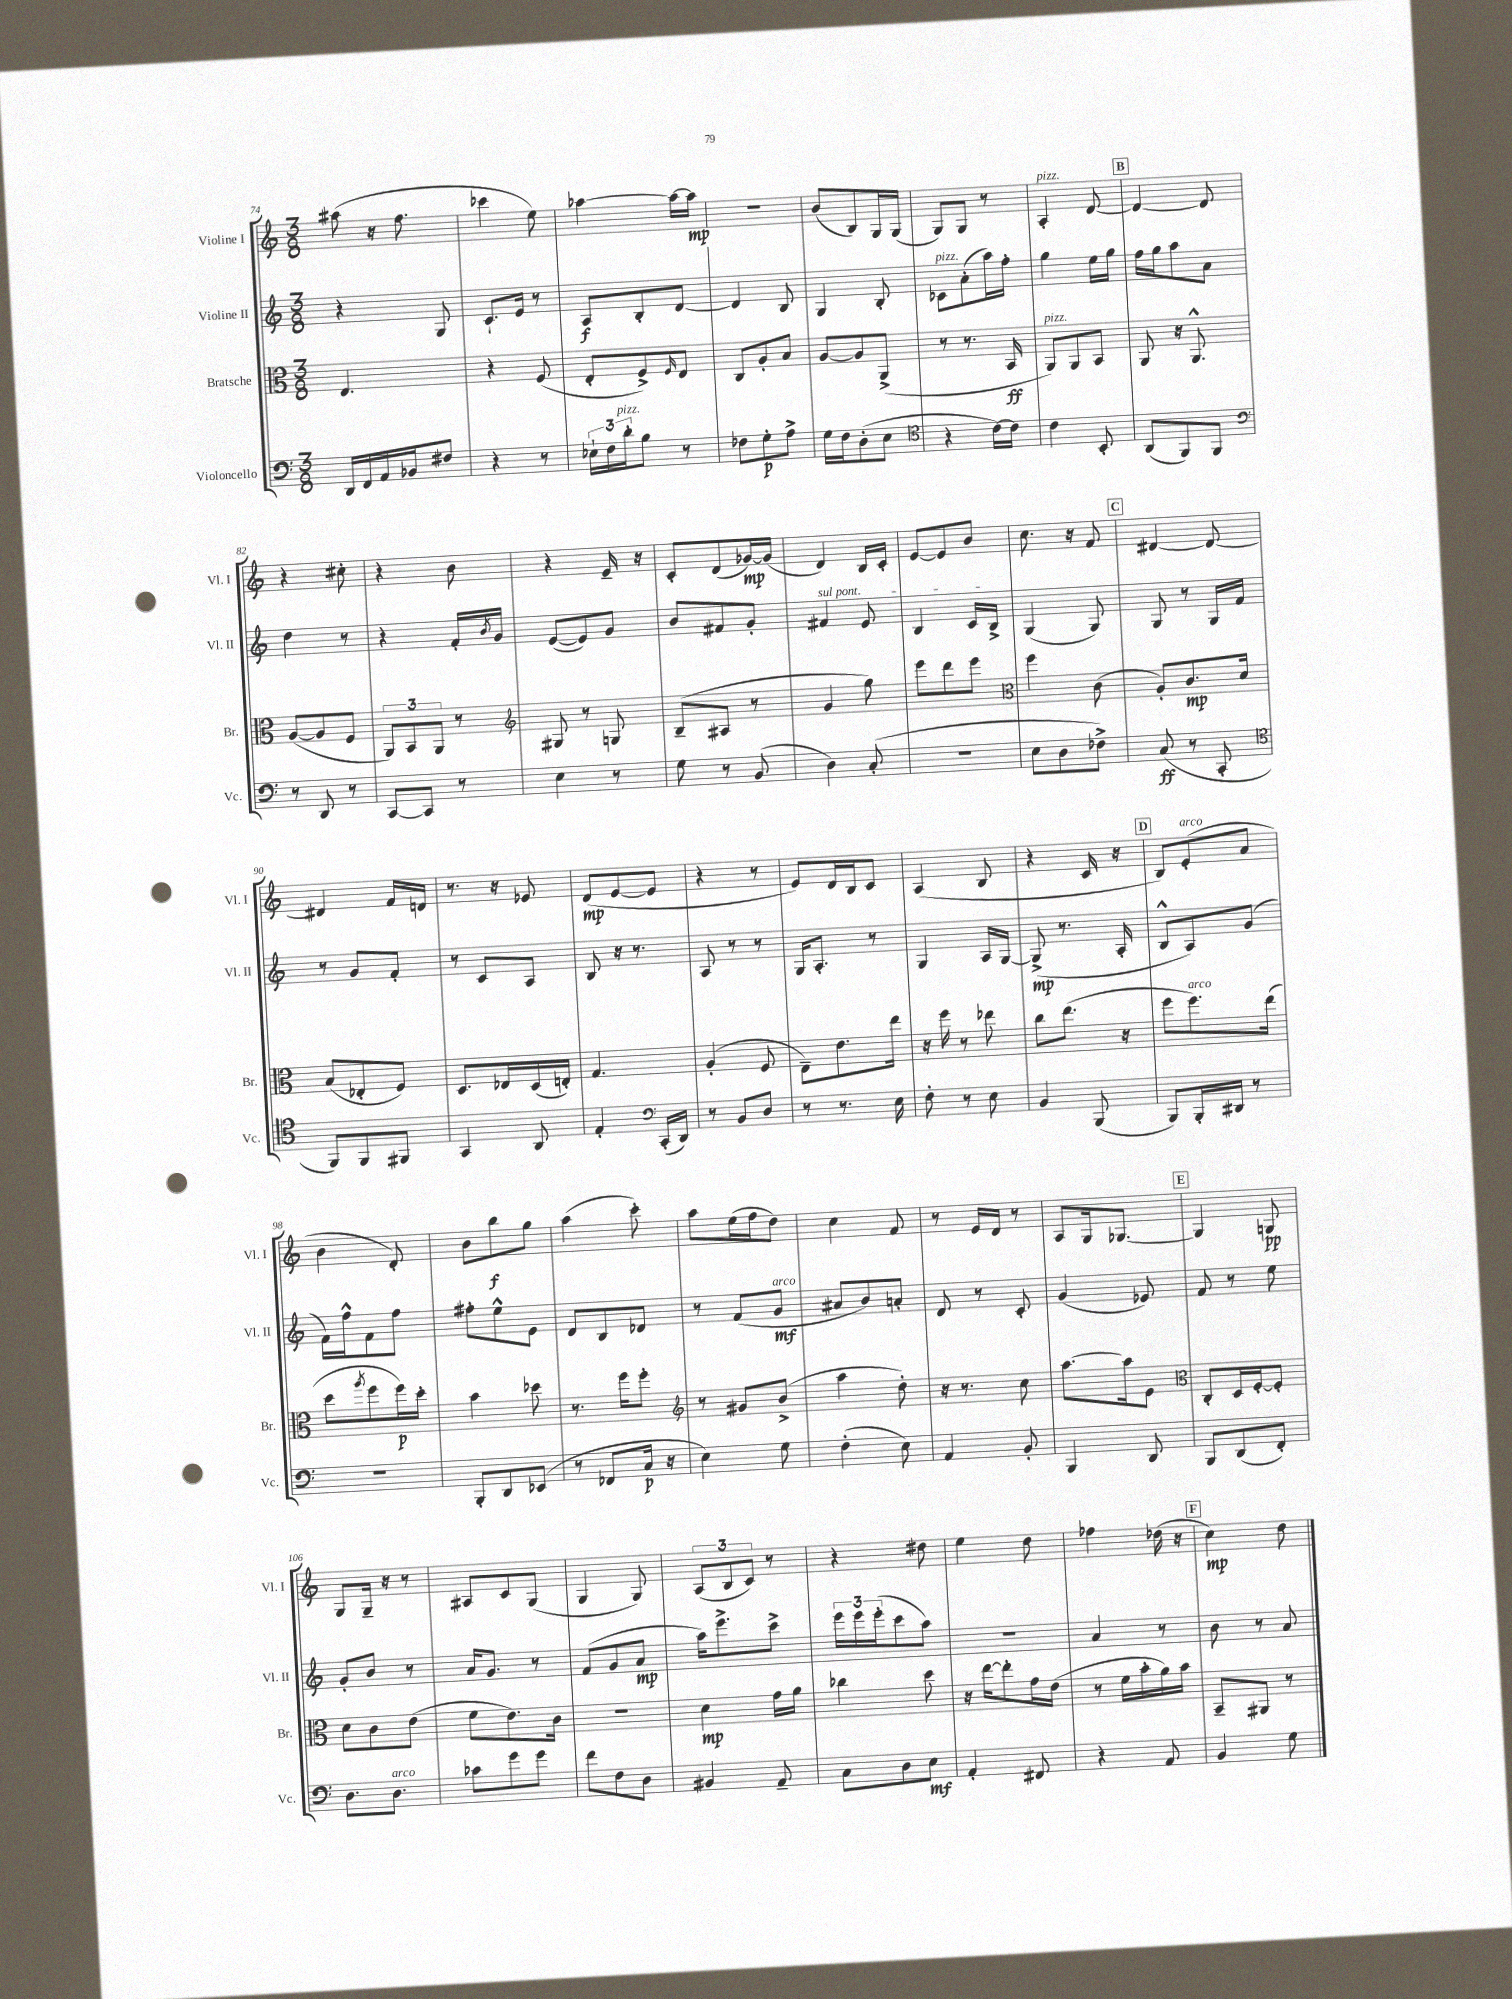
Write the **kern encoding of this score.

**kern	**dynam	**kern	**dynam	**kern	**dynam	**kern	**dynam
*part4	*part4	*part3	*part3	*part2	*part2	*part1	*part1
*staff4	*staff4	*staff3	*staff3	*staff2	*staff2	*staff1	*staff1
*I"Violoncello	*	*I"Bratsche	*	*I"Violine II	*	*I"Violine I	*
*I'Vc.	*	*I'Br.	*	*I'Vl. II	*	*I'Vl. I	*
*clefF4	*	*clefC3	*	*clefG2	*	*clefG2	*
*k[]	*	*k[]	*	*k[]	*	*k[]	*
*M3/8	*	*M3/8	*	*M3/8	*	*M3/8	*
=74	=74	=74	=74	=74	=74	=74	=74
16DD/LL	.	4.E/	.	4r	.	(8aa#X\	.
16FF/	.	.	.	.	.	.	.
16AA/	.	.	.	.	.	16r	.
16BB-X/J	.	.	.	.	.	8.ff\	.
8F#X/J	.	.	.	8G/	.	.	.
=75	=75	=75	=75	=75	=75	=75	=75
4r	.	4r	.	8.c`/L	.	4ccc-X\	.
.	.	.	.	16e/Jk	.	.	.
8r	.	(8F/	.	8r	.	8ee\)	.
=76	=76	=76	=76	=76	=76	=76	=76
24E-X`\LL	.	8E'/L	.	8A/L	f	[4aa-X\	.
24F\	.	.	.	.	.	.	.
!LO:TX:a:i:t=pizz.	!	!	!	!	!	!	!
24d'\J	.	.	.	.	.	.	.
8B\J	.	8F^/)	.	8B'/	.	.	.
.	.	16qqF/	.	.	.	.	.
8r	.	8E/J	.	[8d/J	.	16aa-\LL_	.
.	.	.	.	.	.	16aa-\JJ]	mp
=77	=77	=77	=77	=77	=77	=77	=77
8F-X\L	.	8C/L	.	4d/]	.	4.r	.
8G'\	p	8A'/	.	.	.	.	.
8A^\J	.	8B/J	.	8B/	.	.	.
=78	=78	=78	=78	=78	=78	=78	=78
16G\LL	.	[8A/L	.	4G/	.	(8b/L	.
16F\J	.	.	.	.	.	.	.
(8D'\	.	8A/]	.	.	.	8B/)	.
8E\J	.	(8AA^/J	.	8B'/	.	16G/L	.
.	.	.	.	.	.	(16G/JJ	.
=79	=79	=79	=79	=79	=79	=79	=79
*clefC4	*	*	*	*	*	*	*
!	!	!	!	!LO:TX:a:i:t=pizz.	!	!	!
4r	.	8r	.	8c-X\L	.	8G/L)	.
.	.	8.r	.	(8a'\	.	8G/J	.
[16c\LL)	.	.	.	16aa\L)	.	8r	.
16c\JJ]	.	16BB/	ff	16ff'\JJ	.	.	.
=80	=80	=80	=80	=80	=80	=80	=80
!	!	!	!	!	!	!LO:TX:a:i:t=pizz.	!
!	!	!LO:TX:a:i:t=pizz.	!	!	!	!	!
4c\	.	8AA/L)	.	4gg\	.	4A'/	.
.	.	8AA/	.	.	.	.	.
8BB'/	.	8BB/J	.	16ee\LL	.	[8d/	.
.	.	.	.	16gg\JJ	.	.	.
!!LO:REH:place=s1:t=B
=81	=81	=81	=81	=81	=81	=81	=81
(8AA/L	.	8AA/	.	16ff\LL	.	4d/_	.
.	.	.	.	16gg\J	.	.	.
8FF/)	.	16r	.	8aa\	.	.	.
.	.	8.AA^^/	.	.	.	.	.
8FF/J	.	.	.	8a\J	.	8d/]	.
!!LO:LB:g=z
=82	=82	=82	=82	=82	=82	=82	=82
*clefF4	*	*	*	*	*	*	*
8r	.	([8A/L	.	4dd\	.	4r	.
8DD/	.	8A/]	.	.	.	.	.
8r	.	8F/J	.	8r	.	8cc#X'\	.
=83	=83	=83	=83	=83	=83	=83	=83
[8CC/L	.	12AA/L)	.	4r	.	4r	.
.	.	12BB/	.	.	.	.	.
8CC/J]	.	.	.	.	.	.	.
.	.	12AA/J	.	.	.	.	.
8r	.	8r	.	16f'/LL	.	8b\	.
.	.	.	.	8qb/	.	.	.
.	.	.	.	16g/JJ	.	.	.
=84	=84	=84	=84	=84	=84	=84	=84
*	*	*clefG2	*	*	*	*	*
4E\	.	8G#X/	.	([8e/L	.	4r	.
.	.	8r	.	8e/])	.	.	.
8r	.	8Gn/	.	8g/J	.	16e~/	.
.	.	.	.	.	.	16r	.
=85	=85	=85	=85	=85	=85	=85	=85
8G\	.	(8B~/L	.	8b/L	.	8c'/L	.
8r	.	8A#X/J	.	8f#X/	.	(8d/	.
(8BB/	.	8r	.	8g'/J	.	[16g-X/L)	mp
.	.	.	.	.	.	(16g-/JJ]	.
=86	=86	=86	=86	=86	=86	=86	=86
!	!	!	!	!LO:TX:a:i:t=sul pont.	!	!	!
4D\)	.	4g/	.	4f#X/	.	4d/)	.
(8C'/	.	8gg\)	.	8e/	.	16B/LL	.
.	.	.	.	.	.	16c'/JJ	.
=87	=87	=87	=87	=87	=87	=87	=87
4.r	.	8eee\L	.	4B/	.	[8e/L	.
.	.	8ddd\	.	.	.	8e/]	.
.	.	8eee\J	.	16c/LL	.	8b/J	.
.	.	.	.	16B^/JJ	.	.	.
=88	=88	=88	=88	=88	=88	=88	=88
*	*	*clefC3	*	*	*	*	*
8E\L	.	4ff\	.	(4G/	.	8.cc\	.
8D\	.	.	.	.	.	.	.
.	.	.	.	.	.	16r	.
8F-X^\J)	.	(8c\	.	8G/)	.	8f/	.
!!LO:REH:place=s1:t=C
=89	=89	=89	=89	=89	=89	=89	=89
(8C/	ff	8A'/L)	.	8G/	.	[4d#X/	.
8r	.	8.c/	mp	8r	.	.	.
8CC'/	.	.	.	16G/LL	.	8d#/_	.
.	.	16d/Jk	.	16f/JJ	.	.	.
!!LO:LB:g=z
=90	=90	=90	=90	=90	=90	=90	=90
*clefC4	*	*	*	*	*	*	*
8FF/L)	.	(8B/L	.	8r	.	4d#X/]	.
8FF/	.	8E-X'/	.	8g/L	.	.	.
8FF#X/J	.	8F/J)	.	8f'/J	.	16f/LL	.
.	.	.	.	.	.	16dn/JJ	.
=91	=91	=91	=91	=91	=91	=91	=91
4GG/	.	8.D/L	.	8r	.	8.r	.
.	.	.	.	8c/L	.	.	.
.	.	16E-X/L	.	.	.	16r	.
8AA/	.	(16D/	.	8A/J	.	8e-X/	.
.	.	16En'/JJ)	.	.	.	.	.
=92	=92	=92	=92	=92	=92	=92	=92
4E'/	.	4.G/	.	8B/	.	(8d/L	mp
.	.	.	.	16r	.	[8e/	.
.	.	.	.	8.r	.	.	.
*clefF4	*	*	*	*	*	*	*
(16CC'/LL	.	.	.	.	.	8e/J]	.
16DD/JJ)	.	.	.	.	.	.	.
=93	=93	=93	=93	=93	=93	=93	=93
8r	.	(4A'/	.	8A/	.	4r	.
8BB/L	.	.	.	8r	.	.	.
8D/J	.	8F/	.	8r	.	8r	.
=94	=94	=94	=94	=94	=94	=94	=94
8r	.	8E~\L)	.	16G/KL	.	8e/L)	.
.	.	.	.	8.A'/J	.	.	.
8.r	.	8.e\	.	.	.	16d/L	.
.	.	.	.	.	.	16B/J	.
.	.	.	.	8r	.	8c/J	.
16E\	.	16ee\Jk	.	.	.	.	.
=95	=95	=95	=95	=95	=95	=95	=95
8F'\	.	16r	.	4G/	.	(4A/	.
.	.	16ff\	.	.	.	.	.
8r	.	8r	.	.	.	.	.
8E\	.	8ee-X\	.	16A/LL	.	8B/	.
.	.	.	.	[16G/JJ	.	.	.
=96	=96	=96	=96	=96	=96	=96	=96
4BB/	.	8cc\L	.	(8G^/]	mp	4r	.
.	.	(8.ee\J	.	8.r	.	.	.
(8BBB/	.	.	.	.	.	16c/	.
.	.	16r	.	16A'/	.	16r	.
!!LO:REH:place=s1:t=D
=97	=97	=97	=97	=97	=97	=97	=97
8BBB/L)	.	8ff\L	.	8B^^/L	.	8B/L)	.
!	!	!	!	!	!	!LO:TX:a:i:t=arco	!
!	!	!LO:TX:a:i:t=arco	!	!	!	!	!
16BBB'/L	.	8.ff\)	.	8A/)	.	(8e'/	.
16DD#X/JJ	.	.	.	.	.	.	.
8r	.	.	.	(8g/J	.	8a/J	.
.	.	(16ee\Jk	.	.	.	.	.
!!LO:LB:g=z
=98	=98	=98	=98	=98	=98	=98	=98
4.r	.	8dd\L	.	16f\LL)	.	4b\	.
.	.	.	.	16ff^^\J	.	.	.
.	.	8qaa/	.	.	.	.	.
.	.	8ff\	.	8f\	.	.	.
.	.	16ff\L)	p	8ff\J	.	8d'/)	.
.	.	16dd'\JJ	.	.	.	.	.
=99	=99	=99	=99	=99	=99	=99	=99
8BBB'/L	.	4b\	.	8ff#X'\L	.	8b\L	.
8DD/	.	.	.	8ee^^\	.	8bb\	f
(8EE-X/J	.	8dd-X\	.	8e\J	.	8gg\J	.
=100	=100	=100	=100	=100	=100	=100	=100
8r	.	8.r	.	8d/L	.	(4aa\	.
8FF-X/L	.	.	.	8B/	.	.	.
.	.	16ff\KL	.	.	.	.	.
16C/Jk	p	8ff'\J	.	8d-X/J	.	8ccc'\)	.
16r	.	.	.	.	.	.	.
=101	=101	=101	=101	=101	=101	=101	=101
*	*	*clefG2	*	*	*	*	*
4E\)	.	8r	.	8r	.	8aa\L	.
.	.	8g#X/L	.	(8f/L	.	(16ee\L	.
.	.	.	.	.	.	16ff\J	.
!	!	!	!	!LO:TX:a:i:t=arco	!	!	!
8G\	.	(8b^/J	.	8g/J	mf	8dd\J)	.
=102	=102	=102	=102	=102	=102	=102	=102
(4F'\	.	4aa\	.	8a#X/L	.	4cc\	.
.	.	.	.	8b/)	.	.	.
8E\)	.	8dd'\)	.	8an'/J	.	8f/	.
=103	=103	=103	=103	=103	=103	=103	=103
4AA/	.	16r	.	8d/	.	8r	.
.	.	8.r	.	.	.	.	.
.	.	.	.	8r	.	16e/LL	.
.	.	.	.	.	.	16d/JJ	.
8BB'/	.	8cc\	.	8c'/	.	8r	.
=104	=104	=104	=104	=104	=104	=104	=104
4BBB/	.	[8.aa\L	.	(4g/	.	8A/L	.
.	.	.	.	.	.	16G/k	.
.	.	16aa\k]	.	.	.	[8.G-X/J	.
8DD/	.	8e\J	.	8e-X/)	.	.	.
!!LO:REH:place=s1:t=E
=105	=105	=105	=105	=105	=105	=105	=105
*	*	*clefC3	*	*	*	*	*
8BBB/L	.	8C'/L	.	8f/	.	4G-/]	.
(8DD/	.	16D/L	.	8r	.	.	.
.	.	[16F'/J	.	.	.	.	.
8FF'/J)	.	8F'/J]	.	8ee\	.	8Gn/	pp
!!LO:LB:g=z
=106	=106	=106	=106	=106	=106	=106	=106
8.D\L	.	8d\L	.	8g'/L	.	8G/L	.
.	.	8c\	.	8b/J	.	16G~/Jk	.
!LO:TX:a:i:t=arco	!	!	!	!	!	!	!
8.D\J	.	.	.	.	.	16r	.
.	.	(8e\J	.	8r	.	8r	.
=107	=107	=107	=107	=107	=107	=107	=107
8c-X\L	.	8f\L	.	16a/KL	.	8A#X/L	.
.	.	.	.	8.g/J	.	.	.
8g\	.	8.e\)	.	.	.	8c/	.
8g\J	.	.	.	8r	.	(8G/J	.
.	.	16c\Jk	.	.	.	.	.
=108	=108	=108	=108	=108	=108	=108	=108
8f\L	.	4.r	.	(8f/L	.	4G/	.
8F\	.	.	.	8g/	.	.	.
8D\J	.	.	.	8a/J	mp	8G/)	.
=109	=109	=109	=109	=109	=109	=109	=109
4BB#X/	.	4d\	mp	16aa\KL)	.	(12A/L	.
.	.	.	.	8.eee^\	.	.	.
.	.	.	.	.	.	12B/	.
.	.	.	.	.	.	12c/J)	.
8AA~/	.	16g\LL	.	8ccc^\J	.	8r	.
.	.	16a\JJ	.	.	.	.	.
=110	=110	=110	=110	=110	=110	=110	=110
8C\L	.	4cc-X\	.	24eee\LL	.	4r	.
.	.	.	.	24eee\	.	.	.
.	.	.	.	(24eee'\J	.	.	.
8D\	.	.	.	8ccc\	.	.	.
8E\J	mf	8dd\	.	8aa\J)	.	8dd#X\	.
=111	=111	=111	=111	=111	=111	=111	=111
4AA'/	.	16r	.	4.r	.	4ee\	.
.	.	[16ee\KL	.	.	.	.	.
.	.	8ee'\]	.	.	.	.	.
8FF#X/	.	16g\L	.	.	.	8dd\	.
.	.	(16e\JJ	.	.	.	.	.
=112	=112	=112	=112	=112	=112	=112	=112
4r	.	8r	.	4a/	.	4ff-X\	.
.	.	16f\LL	.	.	.	.	.
.	.	16b'\	.	.	.	.	.
8AA/	.	16a\)	.	8r	.	(16dd-X\	.
.	.	16b\JJ	.	.	.	16r	.
!!LO:REH:place=s1:t=F
=113	=113	=113	=113	=113	=113	=113	=113
4BB/	.	8BB~/L	.	8b\	.	4cc\)	mp
.	.	8AA#X/J	.	8r	.	.	.
8G\	.	8r	.	8a/	.	8dd\	.
==	==	==	==	==	==	==	==
*-	*-	*-	*-	*-	*-	*-	*-
